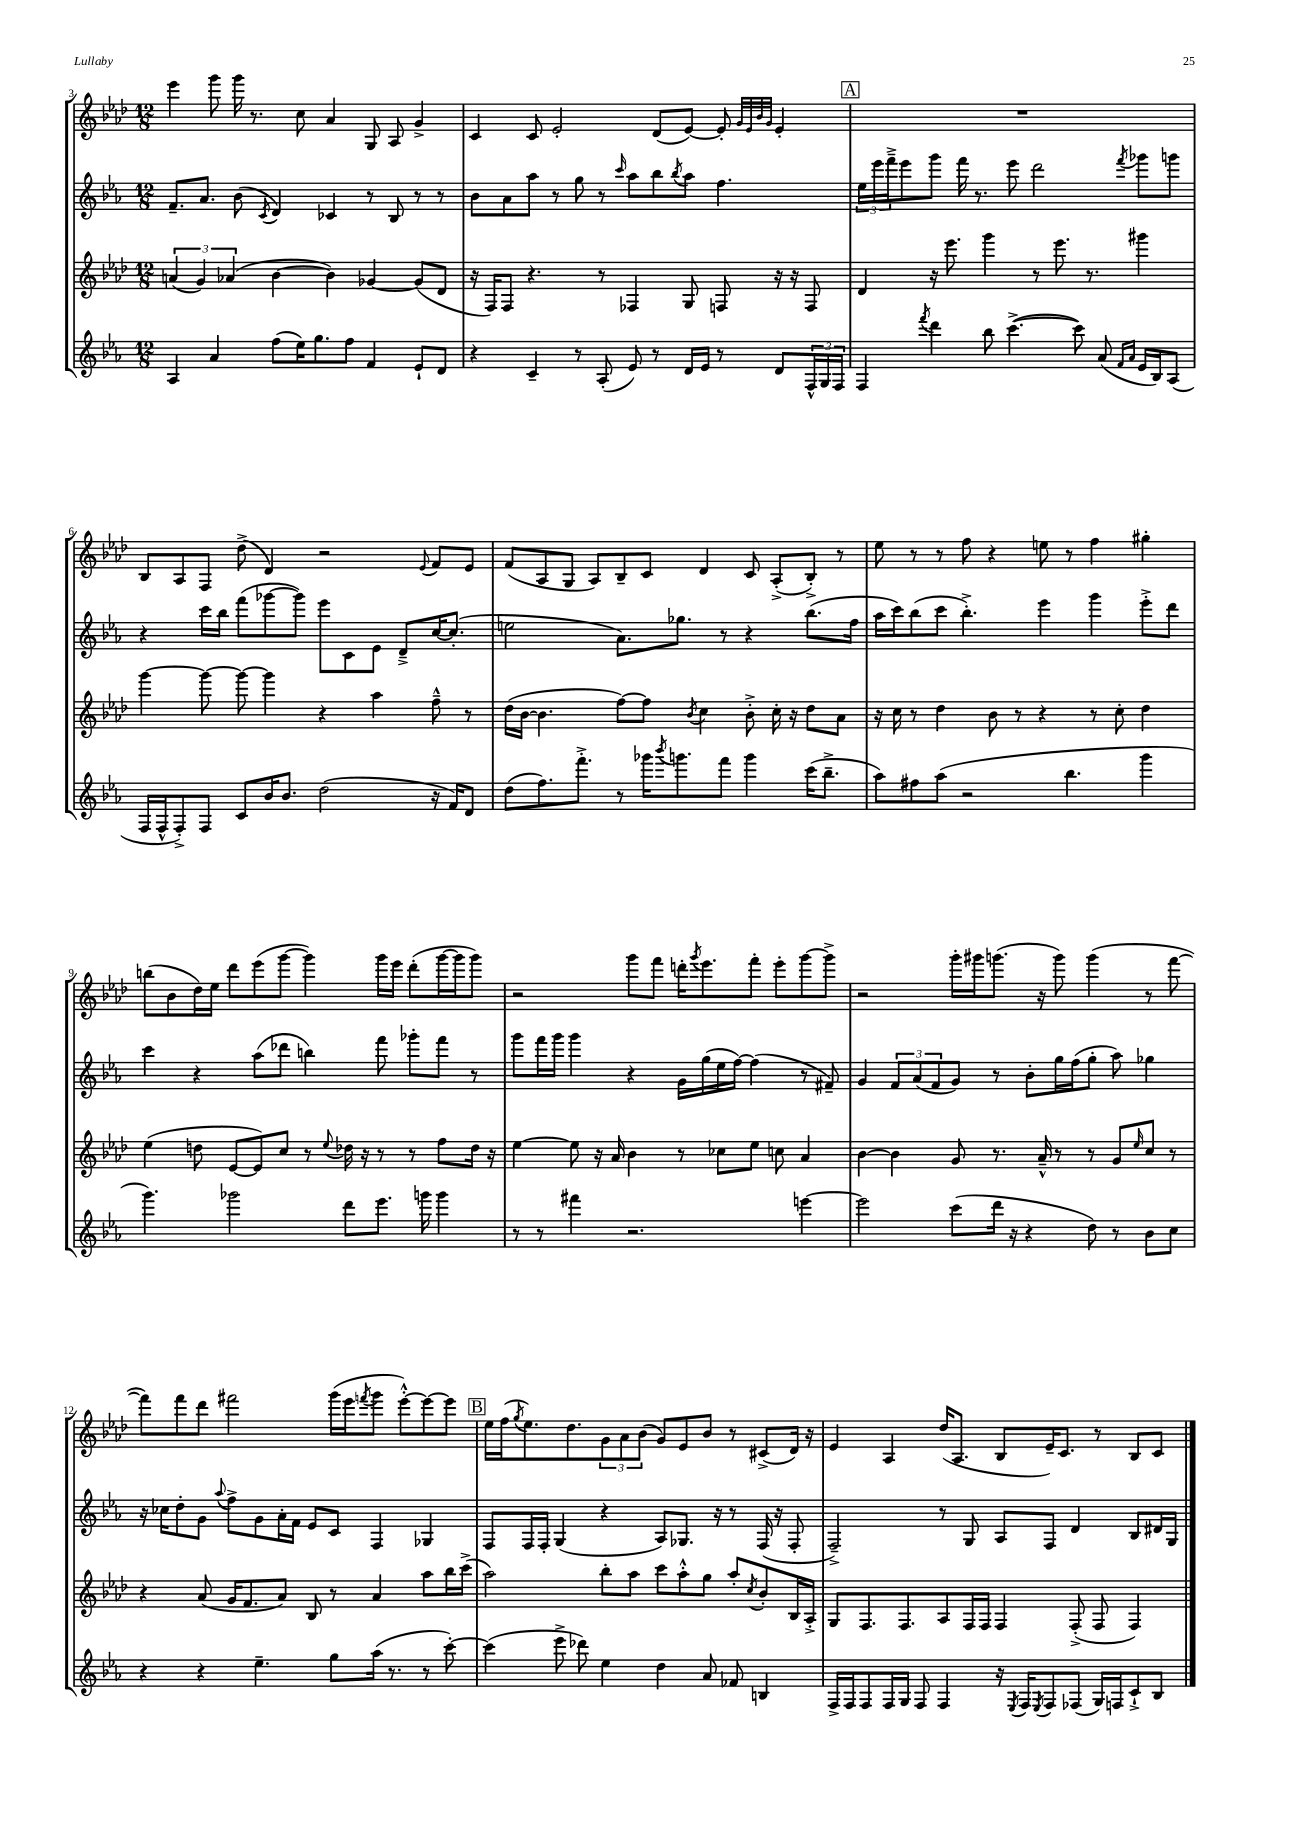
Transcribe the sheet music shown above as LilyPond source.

<<
\new StaffGroup <<
\new Staff = "s0" {
    \clef treble \key aes \major \numericTimeSignature \time 12/8
    ees'''4 g'''8 g'''16 r8. c''8 aes'4 g8 aes8 g'4-> |
    c'4 c'8 ees'2-. des'8( ees'8~) ees'8-. \grace { g'32 ees'32 bes'32 g'32 } ees'4-. |
    \mark \markup { \box "A" } R1. |
    bes8 aes8 f8 des''8->( des'4) r2 \appoggiatura { ees'8 } f'8 ees'8 |
    f'8( aes8 g8 aes8) bes8-- c'8 des'4 c'8 aes8-.->( bes8-.->) r8 |
    ees''8 r8 r8 f''8 r4 e''8 r8 f''4 gis''4-. |
    b''8( bes'8 des''16) ees''16 des'''8 ees'''8( g'''8~ g'''4) g'''16 ees'''16 des'''8-.( g'''16~ g'''16 g'''8) |
    r2 g'''8 f'''8 d'''16-. \acciaccatura { g'''8 } ees'''8. f'''8-. ees'''8-. g'''8~ g'''8-> |
    r2 g'''16-. gis'''16 g'''8.( r16 g'''8) g'''4( r8 f'''8~ |
    f'''8) f'''8 des'''8 fis'''2 g'''16( ees'''16 \acciaccatura { f'''8 } g'''8 ees'''8~-.-^) ees'''8~ ees'''8 |
    \mark \markup { \box "B" } ees''16 f''16( \acciaccatura { g''8 } ees''8.) des''8. \tuplet 3/2 { g'8 aes'8 bes'8( } g'8) ees'8 bes'8 r8 cis'8->( des'16) r16 |
    ees'4 aes4 des''16( aes8. bes8 ees'16--) c'8. r8 bes8 c'8 \bar "|." |
}
\new Staff = "s1" {
    \clef treble \key ees \major \numericTimeSignature \time 12/8
    f'8.-- aes'8. bes'8( \acciaccatura { c'8 } d'4) ces'4 r8 bes8 r8 r8 |
    bes'8 aes'8 aes''8 r8 g''8 r8 \grace { c'''16 } aes''8 bes''8 \acciaccatura { bes''8 } aes''8 f''4. |
    \mark \markup { \box "A" } \tuplet 3/2 { ees''16 ees'''16 f'''16---> } ees'''8 g'''8 f'''16 r8. ees'''8 d'''2 \acciaccatura { f'''8 } ges'''8 g'''8 |
    r4 c'''16 bes''16 f'''8( ges'''8~ ges'''8) ees'''8 c'8 ees'8 d'8---> c''16~ c''8.-.( |
    e''2 aes'8.) ges''8. r8 r4 bes''8.( f''16 |
    aes''16 c'''16) bes''8( c'''8 bes''4.-.->) ees'''4 g'''4 ees'''8-.-> d'''8 |
    c'''4 r4 aes''8( des'''8 b''4) f'''8 ges'''8-. f'''8 r8 |
    g'''8 f'''16 g'''16 g'''4 r4 g'16 g''16( ees''16 f''16~) f''4( r8 fis'8--) |
    g'4 \tuplet 3/2 { f'8 aes'8( f'8 } g'8) r8 bes'8-. g''16 f''16( g''8-. aes''8) ges''4 |
    r16 ces''16 d''8-. g'8 \appoggiatura { aes''8 } f''8-> g'8 aes'16-. f'16 ees'8 c'8 f4 ges4 |
    \mark \markup { \box "B" } f8 f16 f16-. g4( r4 aes8) ges8. r16 r8 f16( r16 f8-. |
    f2--->) r8 g8 aes8 f8 d'4 bes8 dis'16 g16 \bar "|." |
}
\new Staff = "s2" {
    \clef treble \key aes \major \numericTimeSignature \time 12/8
    \tuplet 3/2 { a'4( g'4) aes'4( } bes'4~ bes'4) ges'4~ ges'8( des'8 |
    r16 f16) f8 r4. r8 fes4 g8 f8 r16 r16 f8 |
    \mark \markup { \box "A" } des'4 r16 ees'''8. g'''4 r8 ees'''8. r8. gis'''4 |
    g'''4~ g'''8~ g'''8~ g'''4 r4 aes''4 f''8---^ r8 |
    des''16( bes'16~ bes'4. f''8~) f''8 \acciaccatura { bes'8 } c''4 bes'8-.-> c''16-. r16 des''8 aes'8 |
    r16 c''16 r8 des''4 bes'8 r8 r4 r8 c''8-. des''4 |
    ees''4( d''8 ees'8~ ees'8) c''8 r8 \appoggiatura { ees''8 } des''16 r16 r8 r8 f''8 des''16 r16 |
    ees''4~ ees''8 r16 aes'16 bes'4 r8 ces''8 ees''8 c''8 aes'4 |
    bes'4~ bes'4 g'8 r8. aes'16---^ r8 r8 g'8 \grace { ees''16 } c''8 r8 |
    r4 aes'8( g'16 f'8. aes'8) bes8 r8 aes'4 aes''8 bes''16 c'''16->( |
    \mark \markup { \box "B" } aes''2) bes''8-. aes''8 c'''8 aes''8-.-^ g''8 aes''8-. \acciaccatura { c''8 } bes'8-. bes16 aes16-.-> |
    g8 f8. f8. aes8 f16 f16 f4 f8-.->( f8 f4) \bar "|." |
}
\new Staff = "s3" {
    \clef treble \key ees \major \numericTimeSignature \time 12/8
    aes4 aes'4 f''8( ees''16) g''8. f''8 f'4 ees'8-! d'8 |
    r4 c'4-- r8 aes8-.( ees'8) r8 d'16 ees'16 r8 d'8 \tuplet 3/2 { f16-^ g16 f16 } |
    \mark \markup { \box "A" } f4 \acciaccatura { f'''8 } d'''4 bes''8 c'''4.~->( c'''8) aes'8( \grace { f'16 aes'16 } ees'16 bes16) aes8( |
    f16 f16-^ f8-.->) f8 c'8 bes'16 bes'8. d''2( r16 f'16) d'8 |
    d''8( f''8.) f'''8.-.-> r8 ges'''16 \acciaccatura { bes'''8 } g'''8. f'''8 g'''4 c'''16( bes''8.---> |
    aes''8) fis''8 aes''8( r2 bes''4. g'''4 |
    g'''4.) ges'''2 d'''8 ees'''8. g'''16 g'''4 |
    r8 r8 fis'''4 r2. e'''4~ |
    e'''2 c'''8( d'''16 r16 r4 d''8) r8 bes'8 c''8 |
    r4 r4 ees''4.-- g''8 aes''16( r8. r8 c'''8~-.) |
    \mark \markup { \box "B" } c'''4( ees'''8-> des'''8) ees''4 d''4 aes'8 fes'8 b4 |
    f16-> f16 f8 f16 g16 f8 f4 r16 \acciaccatura { ees8 } f16 \acciaccatura { ees8 } f8 fes8( g16) f16 c'8-!-> bes8 \bar "|." |
}
>>
>>
\layout { \context { \Score currentBarNumber = #3 } }
